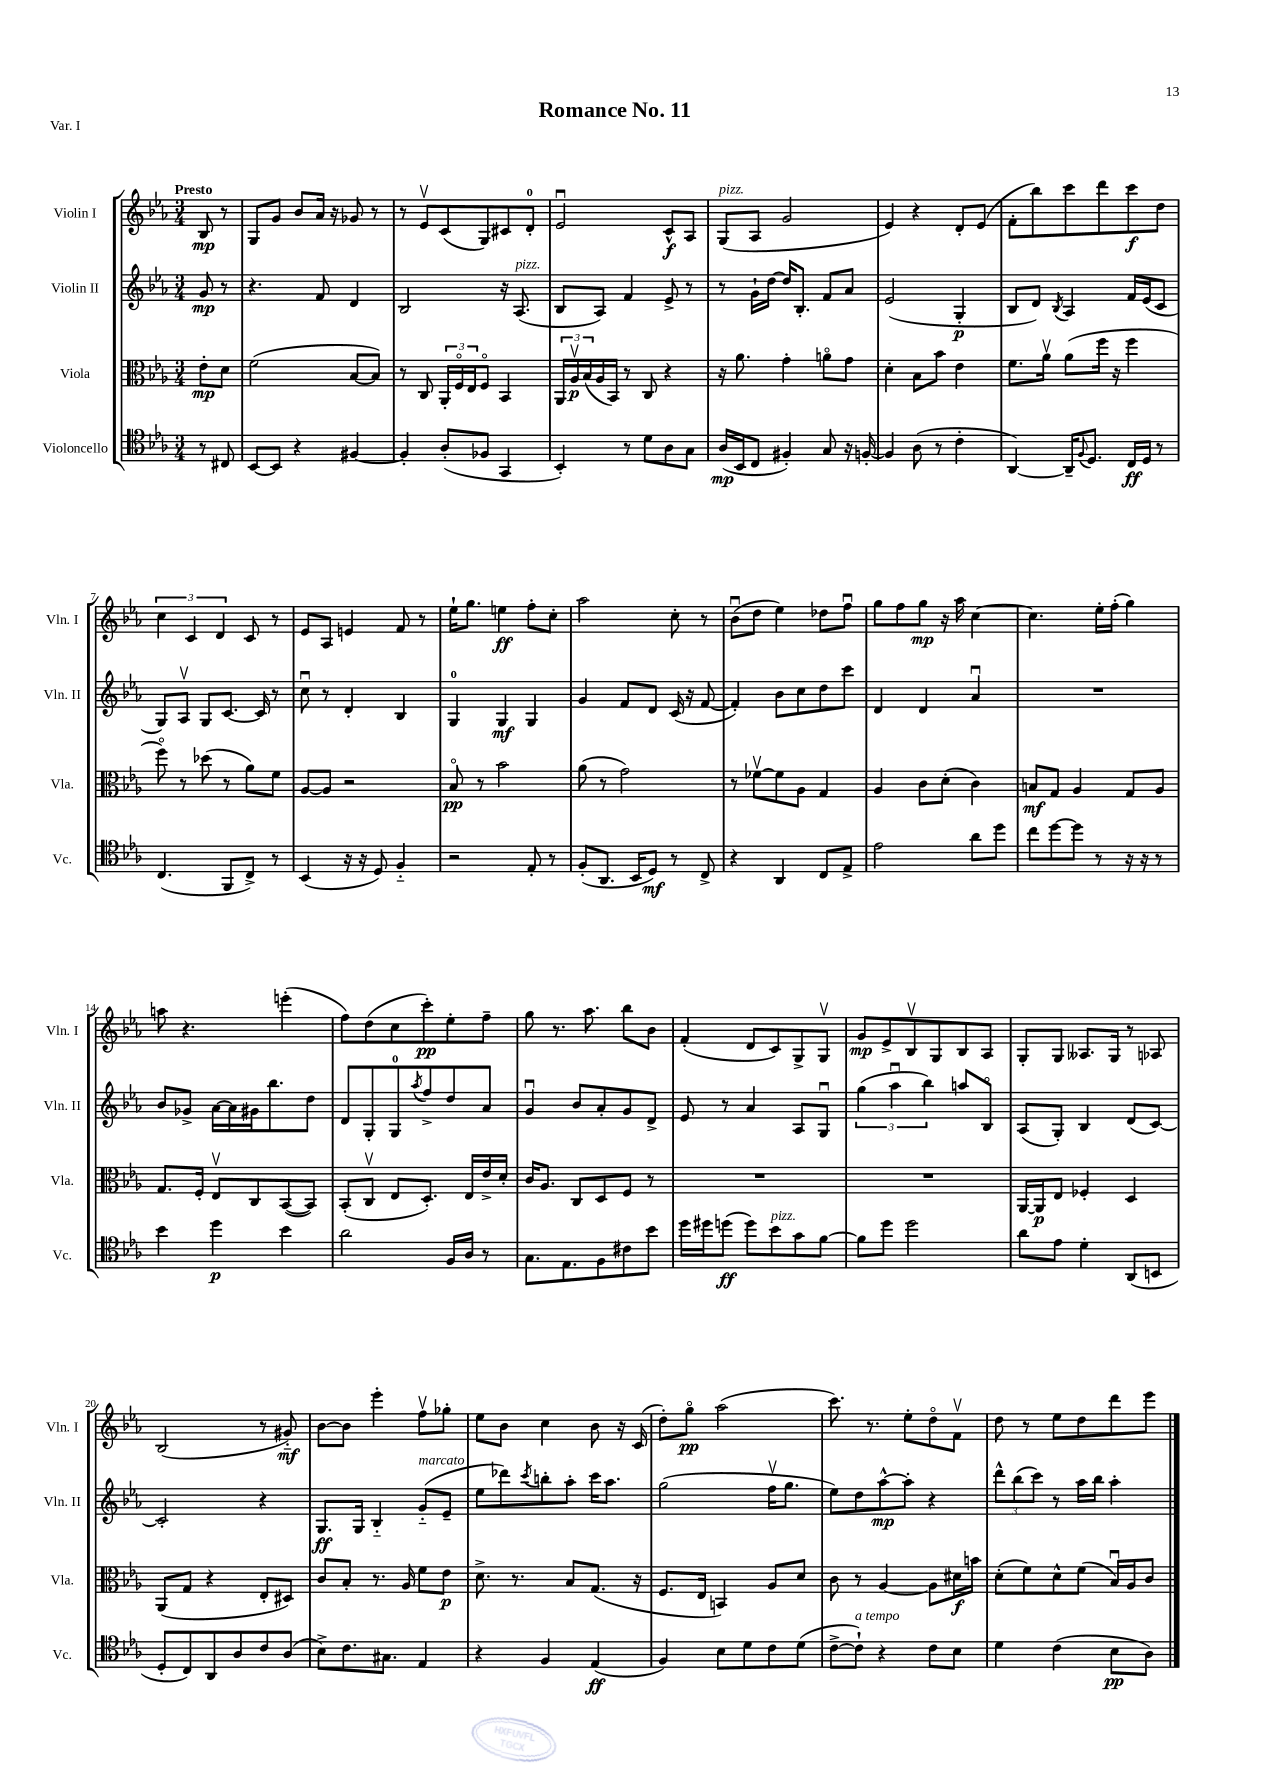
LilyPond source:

\header { title = "Romance No. 11" piece = "Var. I" }
<<
\new StaffGroup <<
\new Staff = "s0" \with { instrumentName = "Violin I" shortInstrumentName = "Vln. I" } {
    \clef treble \key ees \major \numericTimeSignature \time 3/4 \partial 4 \tempo "Presto"
    bes8\mp r8 |
    g8 g'8 bes'8 aes'16 r16 ges'8 r8 |
    r8 ees'8\upbow c'8( g8) cis'8 d'8-0-. |
    ees'2\downbow c'8-^\f aes8 |
    g8^\markup { \italic "pizz." }( aes8 g'2 |
    ees'4) r4 d'8-. ees'8( |
    f'8-. bes''8) c'''8 d'''8 c'''8\f d''8 |
    \tuplet 3/2 { c''4 c'4 d'4 } c'8 r8 |
    ees'8 aes8 e'4 f'8 r8 |
    ees''16-! g''8. e''4\ff f''8-. c''8-. |
    aes''2 c''8-. r8 |
    bes'8\downbow( d''8 ees''4) des''8 f''8\downbow |
    g''8 f''8 g''8\mp r16 aes''16 c''4~ |
    c''4. ees''16-. f''16-.( g''4) |
    a''8 r4. e'''4-.( |
    f''8) d''8( c''8 c'''8-.\pp) ees''8-. f''8-- |
    g''8 r8. aes''8. bes''8 bes'8 |
    f'4-.( d'8 c'8) g8-> g8\upbow |
    g'8\mp ees'8-> bes8\upbow g8 bes8 aes8 |
    g8-. g8 aeses8. g16 r8 aes8 |
    bes2( r8 gis'8-_\mf) |
    bes'8~ bes'8 ees'''4-. f''8\upbow ges''8-. |
    ees''8 bes'8 c''4 bes'8 r16 c'16( |
    d''8-.) g''8\flageolet\pp aes''2( |
    c'''8.) r8. ees''8-. d''8\flageolet f'8\upbow |
    d''8 r8 ees''8 d''8 d'''8 ees'''8 \bar "|." |
}
\new Staff = "s1" \with { instrumentName = "Violin II" shortInstrumentName = "Vln. II" } {
    \clef treble \key ees \major \numericTimeSignature \time 3/4 \partial 4
    g'8\mp r8 |
    r4. f'8 d'4 |
    bes2 r16 aes8.^\markup { \italic "pizz." }( |
    bes8 aes8) f'4 ees'8-> r8 |
    r8 g'16-! d''16~ d''16 bes8.-. f'8 aes'8 |
    ees'2( g4-.\p |
    bes8 d'8) \acciaccatura { bes8 } aes4 f'16 ees'16( c'8 |
    g8) aes8\upbow g8 c'8.~ c'16 r8 |
    c''8\downbow r8 d'4-. bes4 |
    g4-0 g4\mf g4 |
    g'4 f'8 d'8 c'16( r16 f'8~ |
    f'4-.) bes'8 c''8 d''8 c'''8 |
    d'4 d'4 aes'4\downbow |
    R2. |
    bes'8 ges'8-> aes'16~ aes'16 gis'16 bes''8. d''8 |
    d'8 g8-. g8-0 \acciaccatura { aes''8 } f''8-> d''8 aes'8 |
    g'4\downbow bes'8 aes'8-. g'8 d'8-> |
    ees'8 r8 aes'4 aes8 g8\downbow |
    \tuplet 3/2 { g''4( aes''4\downbow bes''4) } a''8 bes8\flageolet |
    aes8( g8-.) bes4 d'8( c'8~) |
    c'2-. r4 |
    g8.\ff g16 bes4-_ g'8-_^\markup { \italic "marcato" }( ees'8-- |
    ees''8 des'''8) \acciaccatura { c'''8 } b''8-. aes''8-. c'''16 aes''8. |
    g''2( f''16\upbow g''8. |
    ees''8) d''8 aes''8~-^\mp aes''8-. r4 |
    \tuplet 3/2 { d'''8-^ bes''8( c'''8) } r8 aes''16 bes''16 aes''4-. \bar "|." |
}
\new Staff = "s2" \with { instrumentName = "Viola" shortInstrumentName = "Vla." } {
    \clef alto \key ees \major \numericTimeSignature \time 3/4 \partial 4
    ees'8-.\mp d'8 |
    f'2( bes8~ bes8) |
    r8 c8 \tuplet 3/2 { aes,16-. f16\flageolet ees16 } f8\flageolet bes,4 |
    \tuplet 3/2 { aes,16 aes16\upbow\p bes16( } aes16 bes,16) r8 c8 r4 |
    r16 aes'8. g'4-. a'8\flageolet g'8 |
    d'4-. bes8 bes'8 ees'4 |
    f'8. aes'16\upbow aes'8( f''16 r16 f''4 |
    f''8\flageolet) r8 des''8( r8 aes'8) f'8 |
    aes8~ aes8 r2 |
    bes8\flageolet\pp r8 bes'2 |
    aes'8( r8 g'2) |
    r8 fes'8~\upbow fes'8 aes8 g4 |
    aes4 c'8 d'8-.( c'4) |
    b8\mf g8 aes4 g8 aes8 |
    g8. f16-. ees8\upbow c8 bes,8~( bes,8) |
    bes,8-.( c8\upbow ees8 d8.-.) ees16 ees'16-> d'16-. |
    c'16 aes8. c8 d8 f8 r8 |
    R2. |
    R2. |
    aes,16~ aes,16\p ees8 fes4-. d4 |
    aes,8( g8 r4 ees8-. dis8) |
    c'8 bes8-. r8. aes16 f'8 ees'8\p |
    d'8.-> r8. bes8 g8.( r16 |
    f8. ees16 b,4) aes8 d'8 |
    c'8 r8 aes4~ aes8 dis'16\f b'16 |
    d'8-.( f'8) d'8-^ f'8( bes16\downbow) aes16 c'8 \bar "|." |
}
\new Staff = "s3" \with { instrumentName = "Violoncello" shortInstrumentName = "Vc." } {
    \clef tenor \key ees \major \numericTimeSignature \time 3/4 \partial 4
    r8 cis8 |
    bes,8~ bes,8 r4 fis4~ |
    fis4-. aes8-.( fes8 g,4 |
    bes,4-.) r8 d'8 aes8 g8 |
    aes16\mp( bes,16 c8 fis4-.) g8 r16 f16~-. |
    f4 aes8( r8 c'4-. |
    aes,4~) aes,16-- \appoggiatura { f8 } d8. c16\ff d16 r8 |
    c4.( f,8 c8->) r8 |
    bes,4( r16 r16 d8) f4-_ |
    r2 ees8-. r8 |
    f8-.( aes,8. bes,16 d8\mf) r8 c8-> |
    r4 aes,4 c8 ees8-> |
    ees'2 aes'8 d''8 |
    c''8 d''8~ d''8 r8 r16 r16 r8 |
    bes'4 d''4\p bes'4 |
    aes'2 f16 aes16 r8 |
    g8. ees8. f8 cis'8 bes'8 |
    d''16 dis''16 d''8\ff( d''8) bes'8^\markup { \italic "pizz." } g'8 f'8~ |
    f'8 d''8 d''2 |
    aes'8 ees'8 d'4-. aes,8( b,8 |
    d8-. c8) aes,8 aes8 c'8 aes8( |
    bes8->) c'8. gis8. ees4 |
    r4 f4 ees4\ff( |
    f4) bes8 d'8 c'8 d'8( |
    c'8~-> c'8-!^\markup { \italic "a tempo" }) r4 c'8 bes8 |
    d'4 c'4( bes8\pp aes8) \bar "|." |
}
>>
>>
